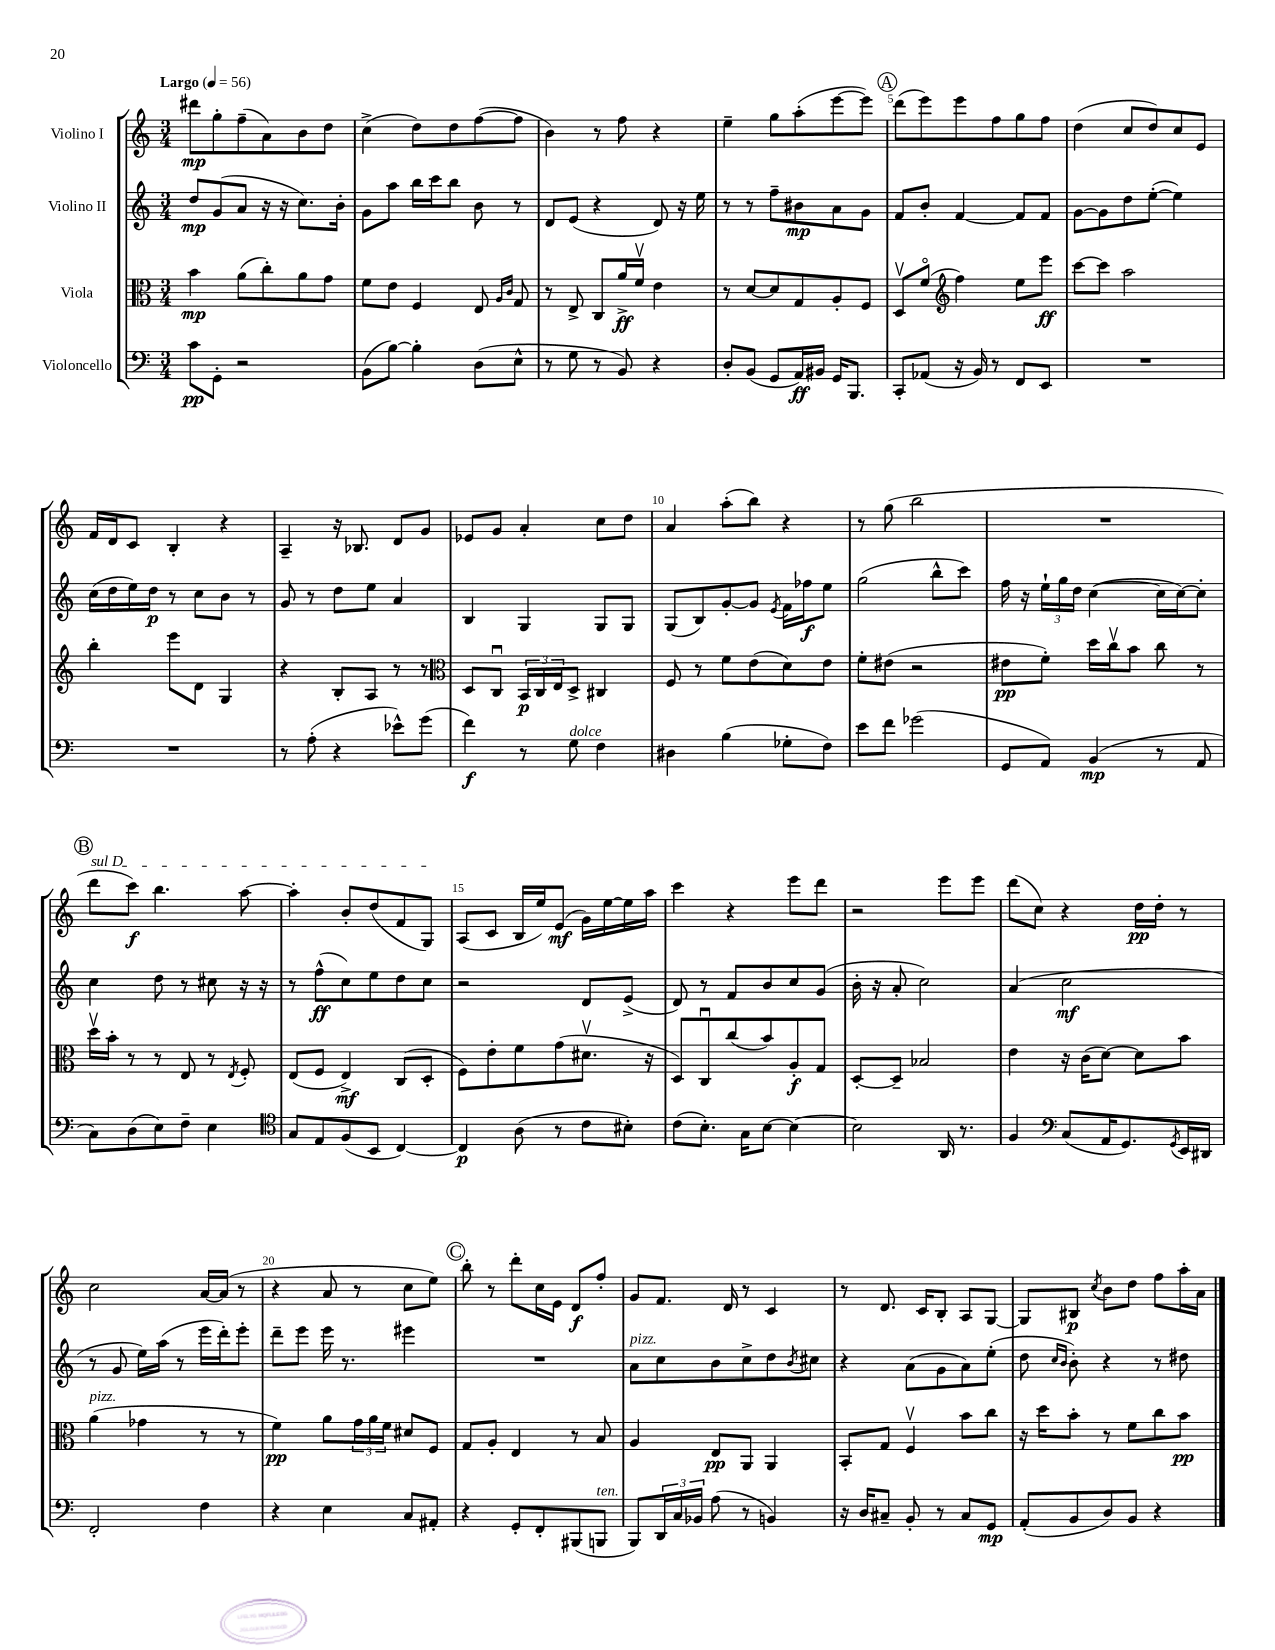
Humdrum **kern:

**kern	**dynam	**kern	**dynam	**kern	**dynam	**kern	**dynam
*part4	*part4	*part3	*part3	*part2	*part2	*part1	*part1
*staff4	*staff4	*staff3	*staff3	*staff2	*staff2	*staff1	*staff1
*I"Violoncello	*	*I"Viola	*	*I"Violino II	*	*I"Violino I	*
*clefF4	*	*clefC3	*	*clefG2	*	*clefG2	*
*k[]	*	*k[]	*	*k[]	*	*k[]	*
*M3/4	*	*M3/4	*	*M3/4	*	*M3/4	*
*MM56	*	*MM56	*	*MM56	*	*MM56	*
=1	=1	=1	=1	=1	=1	=1	=1
!	!	!	!	!	!	!LO:TX:a:B:t=Largo	!
8c\L	pp	4b\	mp	8dd/L	mp	8ddd#X\L	mp
8GG'\J	.	.	.	(8g/	.	8gg'\	.
2r	.	(8a\L	.	8a/J	.	(8ff~\	.
.	.	8cc'\)	.	16r	.	8a\)	.
.	.	.	.	16r	.	.	.
.	.	8a\	.	8.cc\L)	.	8b\	.
.	.	8g\J	.	.	.	8dd\J	.
.	.	.	.	16b'\Jk	.	.	.
=2	=2	=2	=2	=2	=2	=2	=2
(8BB\L	.	8f\L	.	8g\L	.	(4cc^\	.
[8B\J)	.	8e\J	.	8aa\J	.	.	.
4B'\]	.	4F/	.	16bb\LL	.	8dd\L)	.
.	.	.	.	16ccc\J	.	.	.
.	.	.	.	8bb\J	.	8dd\	.
(8D\L	.	8E/	.	8b\	.	([8ff\	.
.	.	16qqA/LL	.	.	.	.	.
.	.	16qqc/JJ	.	.	.	.	.
8E^^\J	.	8G/	.	8r	.	8ff\J]	.
=3	=3	=3	=3	=3	=3	=3	=3
8r	.	8r	.	8d/L	.	4b\)	.
8G\	.	8E^/	.	(8e/J	.	.	.
8r	.	8C/L	.	4r	.	8r	.
8BB/)	.	16a^/L	ff	.	.	8ff\	.
.	.	16fv/JJ	.	.	.	.	.
4r	.	4e\	.	8d/)	.	4r	.
.	.	.	.	16r	.	.	.
.	.	.	.	16ee\	.	.	.
=4	=4	=4	=4	=4	=4	=4	=4
8D'/L	.	8r	.	8r	.	4ee~\	.
(8BB/J	.	[8d/L	.	8r	.	.	.
8GG/L	.	8d/]	.	8ff~\L	.	8gg\L	.
16AA/L)	ff	8G/	.	8b#X\	mp	(8aa'\	.
16BB#X/JJ	.	.	.	.	.	.	.
16GG/KL	.	8A'/	.	8a\	.	[8eee\	.
8.BBB/J	.	.	.	.	.	.	.
.	.	8F/J	.	8g\J	.	8eee\J])	.
!!LO:REH:place=s1:t=A
=5	=5	=5	=5	=5	=5	=5	=5
8CC'/L	.	8Dv/L	.	8f/L	.	(8ddd\L	.
(8AA-X/J	.	(8f/J	.	8b'/J	.	8eee\)	.
*	*	*clefG2	*	*	*	*	*
16r	.	4ff\)	.	[4f/	.	8eee\	.
16BB/)	.	.	.	.	.	.	.
8r	.	.	.	.	.	8ff\	.
8FF/L	.	8ee\L	.	8f/L]	.	8gg\	.
8EE/J	.	8eee\J	ff	8f/J	.	8ff\J	.
=6	=6	=6	=6	=6	=6	=6	=6
2.r	.	[8ccc\L	.	[8g\L	.	(4dd\	.
.	.	8ccc\J]	.	8g\]	.	.	.
.	.	2aa\	.	8dd\	.	8cc/L	.
.	.	.	.	([8ee'\J	.	8dd/)	.
.	.	.	.	4ee\])	.	8cc/	.
.	.	.	.	.	.	8e/J	.
!!LO:LB:g=z
=7	=7	=7	=7	=7	=7	=7	=7
2.r	.	4bb'\	.	(16cc\LL	.	16f/LL	.
.	.	.	.	16dd\	.	16d/J	.
.	.	.	.	16ee\)	.	8c/J	.
.	.	.	.	16dd\JJ	p	.	.
.	.	8eee\L	.	8r	.	4B'/	.
.	.	8d\J	.	8cc\L	.	.	.
.	.	4G/	.	8b\J	.	4r	.
.	.	.	.	8r	.	.	.
=8	=8	=8	=8	=8	=8	=8	=8
8r	.	4r	.	8g/	.	4A~/	.
(8A'\	.	.	.	8r	.	.	.
4r	.	8B'/L	.	8dd\L	.	16r	.
.	.	.	.	.	.	8.B-X/	.
.	.	8A/J	.	8ee\J	.	.	.
8e-X^^\L)	.	8r	.	4a/	.	8d/L	.
(8g\J	.	8r	.	.	.	8g/J	.
=9	=9	=9	=9	=9	=9	=9	=9
*	*	*clefC3	*	*	*	*	*
4f\)	f	8D/L	.	4B/	.	8e-X/L	.
.	.	8Cu/J	.	.	.	8g/J	.
8r	.	24BB/LL	p	4G/	.	4a'/	.
.	.	24C/	.	.	.	.	.
.	.	24E/J	.	.	.	.	.
!LO:TX:a:i:t=dolce	!	!	!	!	!	!	!
8G\	.	8D^/J	.	.	.	.	.
4F\	.	4C#X/	.	8G/L	.	8cc\L	.
.	.	.	.	8G/J	.	8dd\J	.
=10	=10	=10	=10	=10	=10	=10	=10
4D#X\	.	8F/	.	(8G/L	.	4a/	.
.	.	8r	.	8B/)	.	.	.
(4B\	.	8f\L	.	[8g'/	.	(8aa'\L	.
.	.	(8e\	.	8g/J]	.	8bb\J)	.
.	.	.	.	8qe/	.	.	.
8G-X'\L	.	8d\)	.	16f\LL	.	4r	.
.	.	.	.	16ff-X\J	f	.	.
8F\J)	.	8e\J	.	8ee\J	.	.	.
=11	=11	=11	=11	=11	=11	=11	=11
8e\L	.	8f'\L	.	(2gg\	.	8r	.
8f\J	.	(8e#X\J	.	.	.	(8gg\	.
(2g-X\	.	2r	.	.	.	2bb\	.
.	.	.	.	8bb^^\L	.	.	.
.	.	.	.	8ccc\J)	.	.	.
=12	=12	=12	=12	=12	=12	=12	=12
8GG/L	.	8e#X\L	pp	16ff\	.	2.r	.
.	.	.	.	16r	.	.	.
8AA/J)	.	8f'\J)	.	24ee`\LL	.	.	.
.	.	.	.	24gg\	.	.	.
.	.	.	.	24dd\JJ	.	.	.
(4BB/	mp	16dd\LL	.	([4cc\	.	.	.
.	.	16ccv\J	.	.	.	.	.
.	.	8b\J	.	.	.	.	.
8r	.	8cc\	.	16cc\LL]	.	.	.
.	.	.	.	[16cc\J)	.	.	.
8AA/	.	8r	.	8cc'\J]	.	.	.
!!LO:LB:g=z
!!LO:REH:place=s1:t=B
=13	=13	=13	=13	=13	=13	=13	=13
!	!	!	!	!	!	!LO:TX:a:i:t=sul D	!
8C\L)	.	16ddv\LL	.	4cc\	.	8ddd\L	.
.	.	16b'\JJ	.	.	.	.	.
(8D\	.	8r	.	.	.	8ccc\J)	f
8E\)	.	8r	.	8dd\	.	4.bb\	.
8F~\J	.	8E/	.	8r	.	.	.
4E\	.	8r	.	8cc#X\	.	.	.
.	.	8qE/	.	.	.	.	.
.	.	8F'/	.	16r	.	[8aa\	.
.	.	.	.	16r	.	.	.
=14	=14	=14	=14	=14	=14	=14	=14
*clefC4	*	*	*	*	*	*	*
8G/L	.	(8E/L	.	8r	.	4aa'\]	.
8E/	.	8F/J	.	(8ff^^\L	ff	.	.
(8F/	.	4E^/)	mf	8cc\)	.	8b'/L	.
8BB/J	.	.	.	8ee\	.	(8dd/	.
[4C/)	.	(8C/L	.	8dd\	.	8f/	.
.	.	8D'/J	.	8cc\J	.	8G/J)	.
=15	=15	=15	=15	=15	=15	=15	=15
4C/]	p	8F\L)	.	2r	.	(8A/L	.
.	.	8e'\	.	.	.	8c/J	.
(8A\	.	8f\	.	.	.	16B/LL	.
.	.	.	.	.	.	16ee/J)	.
8r	.	(8g\	.	.	.	(8e/J	mf
8c\L	.	8.d#Xv\J	.	8d/L	.	16g\LL)	.
.	.	.	.	.	.	[16ee\	.
8B#X'\J)	.	.	.	(8e^/J	.	16ee\]	.
.	.	16r	.	.	.	16aa\JJ	.
=16	=16	=16	=16	=16	=16	=16	=16
(8c\L	.	8D/L)	.	8d/)	.	4ccc\	.
8.B'\J)	.	8Cu/	.	8r	.	.	.
.	.	(8cc/	.	8f/L	.	4r	.
16G\KL	.	.	.	.	.	.	.
[8B\J	.	8b/)	.	8b/	.	.	.
4B\_	.	8A'/	f	8cc/	.	8eee\L	.
.	.	8G/J	.	(8g/J	.	8ddd\J	.
=17	=17	=17	=17	=17	=17	=17	=17
2B\]	.	[8D'/L	.	16b'\	.	2r	.
.	.	.	.	16r	.	.	.
.	.	8D~/J]	.	8a'/	.	.	.
.	.	2B-X/	.	2cc\)	.	.	.
16AA/	.	.	.	.	.	8eee\L	.
8.r	.	.	.	.	.	.	.
.	.	.	.	.	.	8eee\J	.
=18	=18	=18	=18	=18	=18	=18	=18
4F/	.	4e\	.	(4a/	.	(8ddd\L	.
.	.	.	.	.	.	8cc\J)	.
*clefF4	*	*	*	*	*	*	*
(8C/L	.	16r	.	2cc\	mf	4r	.
.	.	(16c\KL	.	.	.	.	.
16AA/K	.	[8d\J)	.	.	.	.	.
8.GG/)	.	.	.	.	.	.	.
.	.	8d\L]	.	.	.	16dd\LL	pp
.	.	.	.	.	.	16dd'\JJ	.
8qGG/	.	.	.	.	.	.	.
16EE/L	.	8b\J	.	.	.	8r	.
16DD#X/JJ	.	.	.	.	.	.	.
!!LO:LB:g=z
=19	=19	=19	=19	=19	=19	=19	=19
!	!	!LO:TX:a:i:t=pizz.	!	!	!	!	!
2FF'/	.	(4a\	.	8r	.	2cc\	.
.	.	.	.	8g/	.	.	.
.	.	4g-X\	.	16ee\LL)	.	.	.
.	.	.	.	(16aa\JJ	.	.	.
.	.	.	.	8r	.	.	.
4F\	.	8r	.	16eee\LL	.	[16a/LL	.
.	.	.	.	16ddd'\J)	.	(16a/JJ]	.
.	.	8r	.	8eee'\J	.	8r	.
=20	=20	=20	=20	=20	=20	=20	=20
4r	.	4f\)	pp	8ddd~\L	.	4r	.
.	.	.	.	8eee\J	.	.	.
4E\	.	8a\L	.	16eee\	.	8a/	.
.	.	.	.	8.r	.	.	.
.	.	24g\L	.	.	.	8r	.
.	.	24a\	.	.	.	.	.
.	.	24f\JJ	.	.	.	.	.
8C/L	.	8d#X/L	.	4eee#X\	.	8cc\L	.
8AA#X'/J	.	8F/J	.	.	.	8ee\J)	.
!!LO:REH:place=s1:t=C
=21	=21	=21	=21	=21	=21	=21	=21
4r	.	8G/L	.	2.r	.	8bb'\	.
.	.	8A'/J	.	.	.	8r	.
8GG'/L	.	4E/	.	.	.	8ddd'\L	.
8FF'/	.	.	.	.	.	16cc\L	.
.	.	.	.	.	.	16e\JJ	.
(8BBB#X/	.	8r	.	.	.	8d/L	f
!LO:TX:a:i:t=ten.	!	!	!	!	!	!	!
8BBBn/J	.	8B/	.	.	.	8ff'/J	.
=22	=22	=22	=22	=22	=22	=22	=22
!	!	!	!	!LO:TX:a:i:t=pizz.	!	!	!
8BBB/L)	.	4A/	.	8a\L	.	8g/L	.
24DD/L	.	.	.	8cc\	.	8.f/J	.
24C/	.	.	.	.	.	.	.
24BB-X/JJ	.	.	.	.	.	.	.
(8A\	.	8E/L	pp	8b\	.	.	.
.	.	.	.	.	.	16d/	.
8r	.	8AA/J	.	8cc^\	.	8r	.
4BBn/)	.	4AA/	.	8dd\	.	4c/	.
.	.	.	.	8qb/	.	.	.
.	.	.	.	8cc#X\J	.	.	.
=23	=23	=23	=23	=23	=23	=23	=23
16r	.	8BB'/L	.	4r	.	8r	.
16D/KL	.	.	.	.	.	.	.
8C#X~/J	.	8G/J	.	.	.	8.d/	.
8BB'/	.	4Fv/	.	(8a\L	.	.	.
.	.	.	.	.	.	16c/KL	.
8r	.	.	.	8g\	.	8B'/J	.
8C#/L	.	8b\L	.	8a\)	.	8A/L	.
8GG/J	mp	8cc\J	.	(8ee'\J	.	[8G/J	.
=24	=24	=24	=24	=24	=24	=24	=24
(8AA'/L	.	16r	.	8dd\	.	8G/L]	.
.	.	16dd\KL	.	.	.	.	.
.	.	.	.	16qqcc/LL	.	.	.
.	.	.	.	16qqb/JJ	.	.	.
8BB/	.	8b'\J	.	8b'\)	.	8B#X/J	p
.	.	.	.	.	.	8qcc/	.
8D/)	.	8r	.	4r	.	8b\L	.
8BB/J	.	8f\L	.	.	.	8dd\J	.
4r	.	8cc\	.	8r	.	8ff\L	.
.	.	8b\J	pp	8dd#X\	.	16aa'\L	.
.	.	.	.	.	.	16a\JJ	.
==	==	==	==	==	==	==	==
*-	*-	*-	*-	*-	*-	*-	*-
